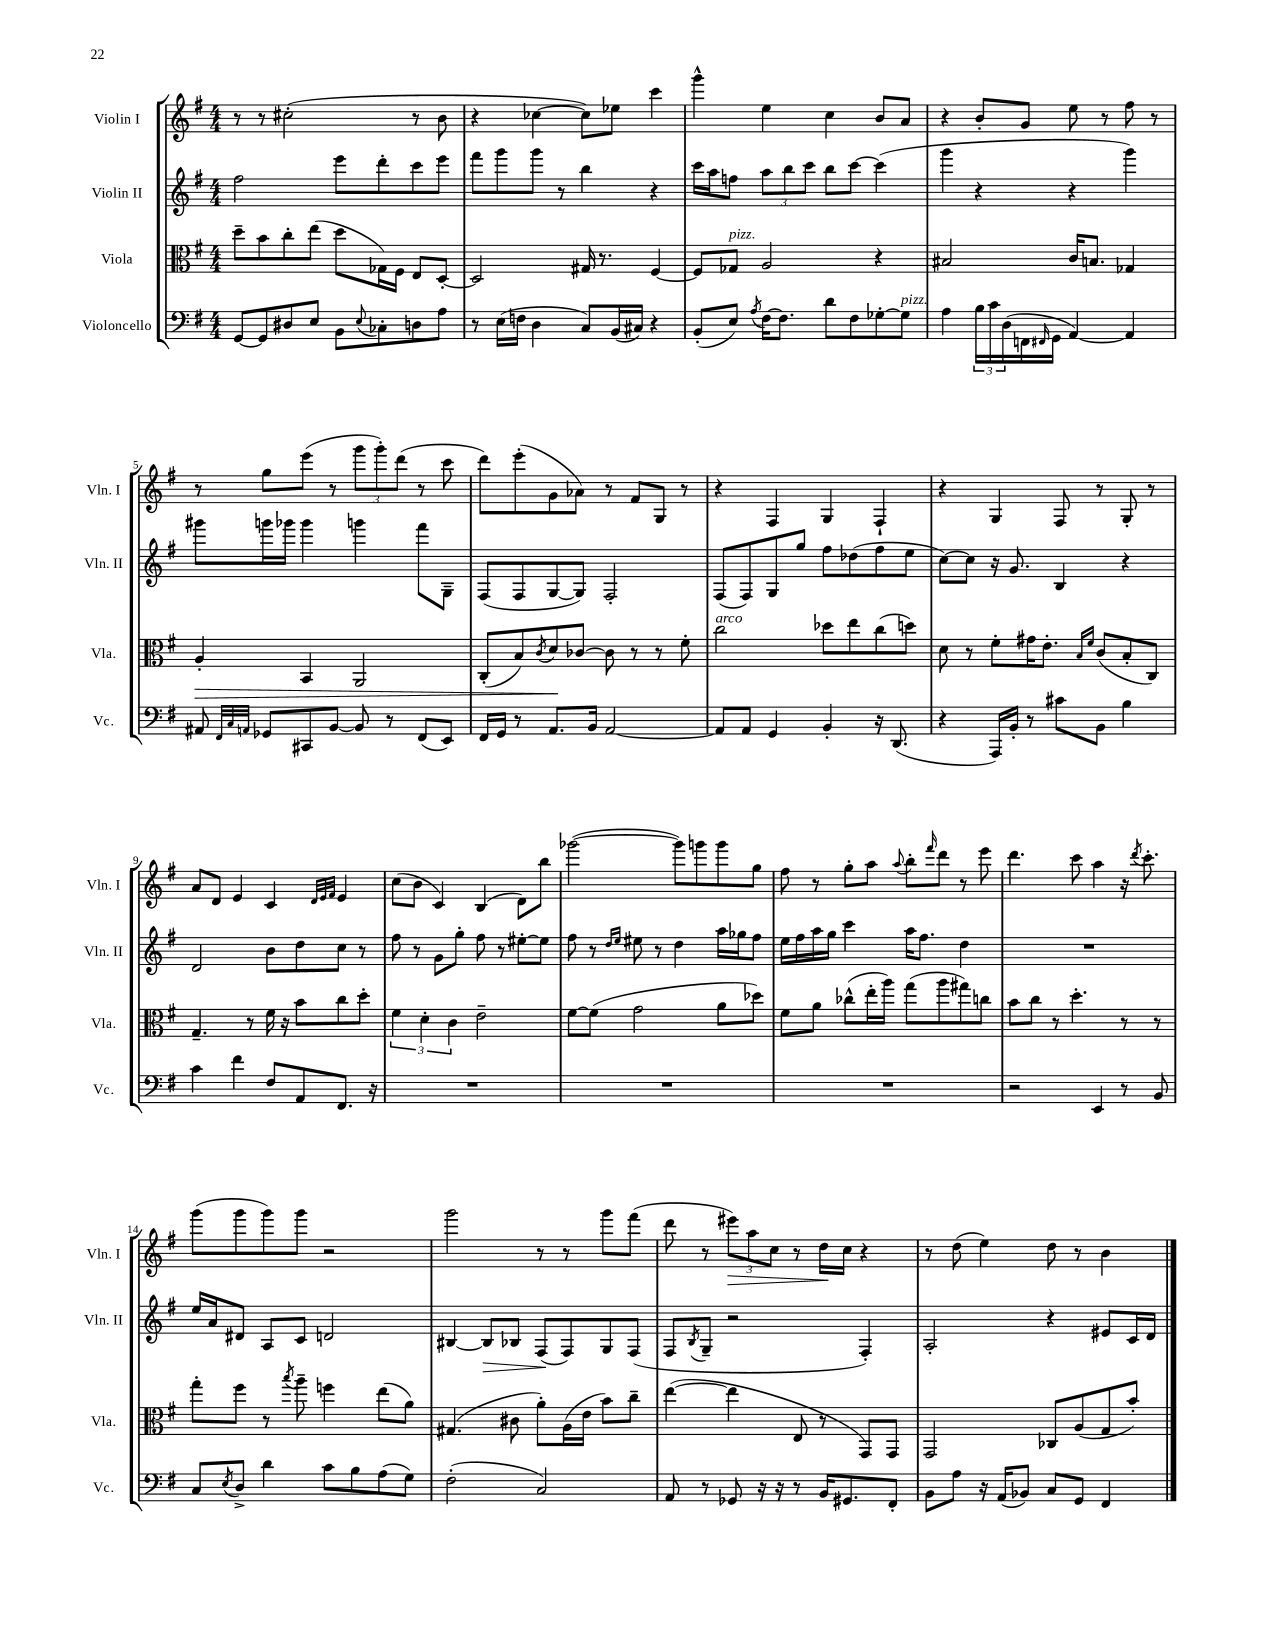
<<
\new StaffGroup <<
\new Staff = "s0" \with { instrumentName = "Violin I" shortInstrumentName = "Vln. I" } {
    \clef treble \key g \major \numericTimeSignature \time 4/4
    r8 r8 cis''2-.( r8 b'8 |
    r4 ces''4~ ces''8) ees''8 c'''4 |
    g'''4-^ e''4 c''4 b'8 a'8 |
    r4 b'8-. g'8 e''8 r8 fis''8 r8 |
    r8 g''8 e'''8( r8 \tuplet 3/2 { g'''8 g'''8-.) d'''8( } r8 c'''8 |
    d'''8) e'''8-.( g'8 aes'8) r8 fis'8 g8 r8 |
    r4 fis4 g4 fis4-! |
    r4 g4 fis8 r8 g8-. r8 |
    a'8 d'8 e'4 c'4 \grace { d'32 e'32 fis'32 } e'4 |
    c''8( b'8 c'4) b4( d'8) b''8 |
    ges'''2~( ges'''8) g'''8 g'''8 g''8 |
    fis''8 r8 g''8-. a''8 \appoggiatura { a''8 } b''8-. \grace { fis'''16 } d'''8 r8 e'''8 |
    d'''4. c'''8 a''4 r16 \acciaccatura { d'''8 } c'''8.-. |
    g'''8( g'''8 g'''8) g'''8 r2 |
    g'''2 r8 r8 g'''8 fis'''8( |
    d'''8 r8 \tuplet 3/2 { eis'''8\>) a''8 c''8 } r8 d''16\! c''16 r4 |
    r8 d''8( e''4) d''8 r8 b'4 \bar "|." |
}
\new Staff = "s1" \with { instrumentName = "Violin II" shortInstrumentName = "Vln. II" } {
    \clef treble \key g \major \numericTimeSignature \time 4/4
    fis''2 e'''8 d'''8-. c'''8 e'''8 |
    fis'''8 g'''8 g'''8 r8 b''4 r4 |
    c'''16 a''16 f''8 \tuplet 3/2 { a''8 b''8 c'''8 } b''8 c'''8~ c'''4( |
    g'''4 r4 r4 g'''4) |
    gis'''8 g'''16 ges'''16 ges'''4 g'''4 fis'''8 g8-- |
    fis8( fis8 g8~ g8) fis2-. |
    fis8( fis8) g8 g''8 fis''8 des''8( fis''8 e''8 |
    c''8~) c''8 r16 g'8. b4 r4 |
    d'2 b'8 d''8 c''8 r8 |
    fis''8 r8 g'8 g''8-. fis''8 r8 eis''8~-. eis''8 |
    fis''8 r8 \grace { d''16 e''16 } eis''8 r8 d''4 a''16 ges''16 fis''8 |
    e''16 fis''16 a''16 g''16 c'''4 a''16 fis''8. d''4 |
    R1 |
    e''16 a'16 dis'8 a8 c'8 d'2 |
    bis4~ bis8\> bes8 fis8\!( fis8) g8 fis8( |
    fis8 \acciaccatura { b8 } g8-- r2 fis4-.) |
    a2-. r4 eis'8 c'16 d'16 \bar "|." |
}
\new Staff = "s2" \with { instrumentName = "Viola" shortInstrumentName = "Vla." } {
    \clef alto \key g \major \numericTimeSignature \time 4/4
    d''8-- b'8 c''8-. e''8( d''8 ges16) fis16 e8 d8~-. |
    d2 gis16 r8. fis4~ |
    fis8 ges8^\markup { \italic "pizz." } a2 r4 |
    bis2 c'16 b8. ges4 |
    a4-.\> b,4 a,2 |
    c8-.( b8) \acciaccatura { c'8 } d'8\! ces'8~ ces'8 r8 r8 fis'8-. |
    c''2^\markup { \italic "arco" } des''8 e''8 c''8( d''8) |
    d'8 r8 fis'8-. gis'16 e'8.-. \grace { b16 fis'16 } c'8( b8-. c8) |
    g4.-- r8 fis'16 r16 b'8 c''8 d''8-. |
    \tuplet 3/2 { fis'4 d'4-. c'4 } e'2-- |
    fis'8~ fis'8( g'2 a'8 des''8) |
    fis'8 a'8 ces''8-^( e''16-. a''16) g''8( a''8 gis''8) c''8 |
    b'8 c''8 r8 d''4.-. r8 r8 |
    g''8-. fis''8 r8 \acciaccatura { b''8 } a''8-- f''4 e''8( a'8) |
    gis4.( cis'8 a'8-.) a16( e'16 b'8) c''8-- |
    e''4~( e''4 e8 r8 g,8) g,8 |
    g,2 ces8 a8( g8 b'8-.) \bar "|." |
}
\new Staff = "s3" \with { instrumentName = "Violoncello" shortInstrumentName = "Vc." } {
    \clef bass \key g \major \numericTimeSignature \time 4/4
    g,8~ g,8 dis8 e8 b,8 \appoggiatura { e8 } ces8-. d8 a8 |
    r8 e16( f16 d4 c8) b,16( cis16) r4 |
    b,8-.( e8) \acciaccatura { a8 } fis16~ fis8. d'8 fis8 ges8~-. ges8^\markup { \italic "pizz." } |
    a4 \tuplet 3/2 { b16 c'16 d16( } f,16 \grace { fis,16 } g,16 a,4~) a,4 |
    ais,8 \grace { fis,32 c32 a,32 } ges,8 cis,8 b,8~ b,8 r8 fis,8( e,8) |
    fis,16 g,16 r8 a,8. b,16 a,2~ |
    a,8 a,8 g,4 b,4-. r16 d,8.( |
    r4 a,,16) b,16-. r8 cis'8 b,8 b4 |
    c'4 fis'4 fis8 a,8 fis,8. r16 |
    R1 |
    R1 |
    R1 |
    r2 e,4 r8 b,8 |
    c8 \acciaccatura { e8 } d8-> d'4 c'8 b8 a8( g8) |
    fis2-.( c2) |
    a,8 r8 ges,8 r16 r16 r8 b,16 gis,8. fis,8-. |
    b,8 a8 r16 a,16( bes,8) c8 g,8 fis,4 \bar "|." |
}
>>
>>
